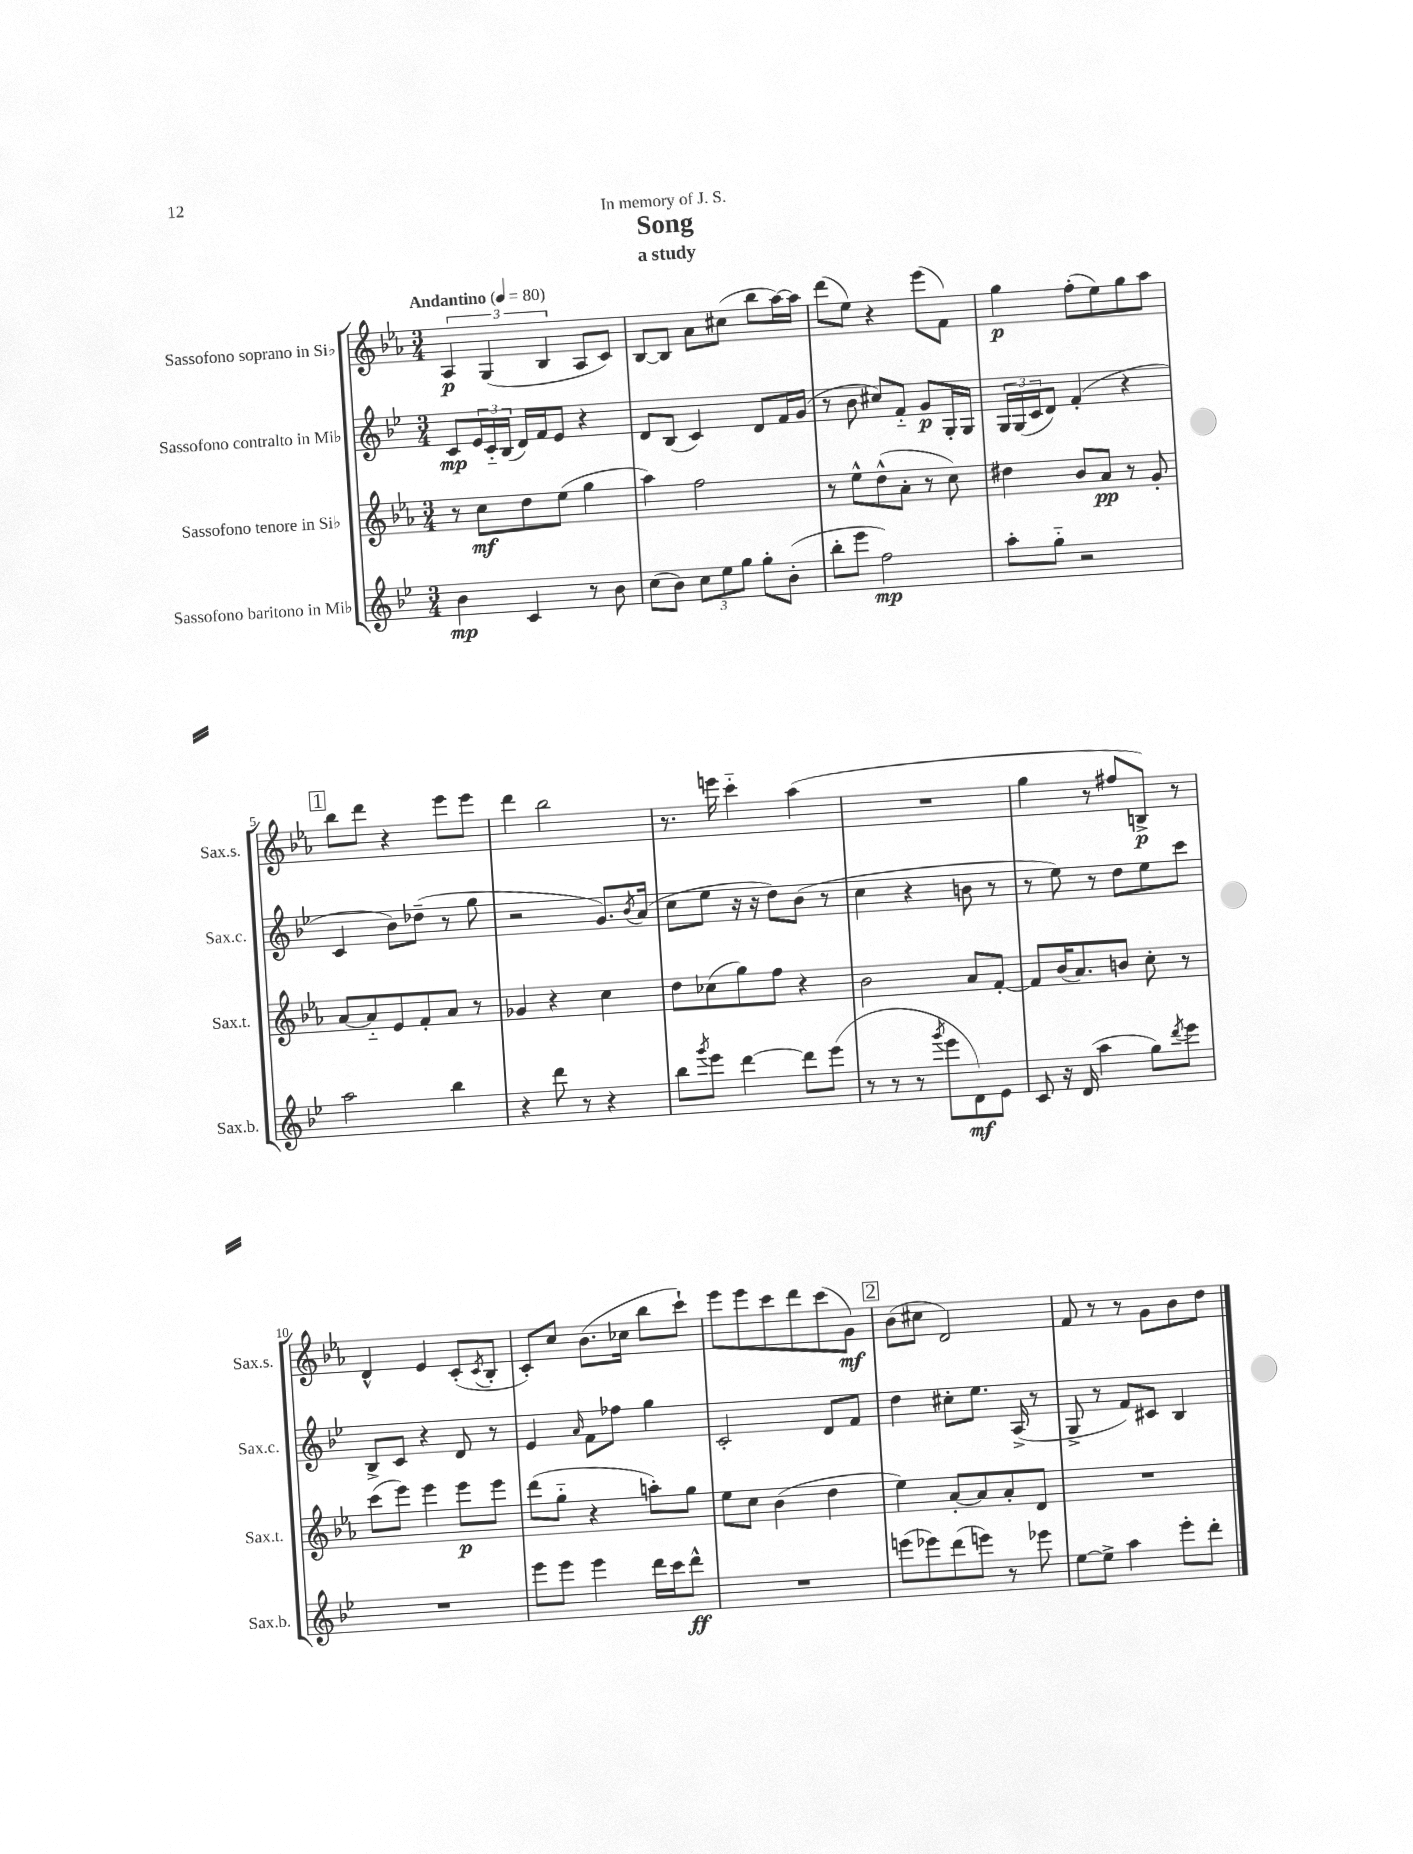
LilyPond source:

\header { title = "Song" subtitle = "a study" dedication = "In memory of J. S." }
<<
\new StaffGroup <<
\new Staff = "s0" \with { instrumentName = "Sassofono soprano in Sib" shortInstrumentName = "Sax.s." } {
    \clef treble \key ees \major \numericTimeSignature \time 3/4 \tempo "Andantino" 4 = 80
    \tuplet 3/2 { aes4\p g4( bes4 } aes8 c'8) |
    bes8~ bes8 aes'8 cis''8( bes''8 aes''16~) aes''16 |
    d'''8( ees''8) r4 ees'''8( f'8) |
    g''4\p f''8-.( ees''8) g''8 aes''8 |
    \mark \markup { \box "1" } bes''8 d'''8 r4 ees'''8 ees'''8 |
    d'''4 bes''2 |
    r8. e'''16 c'''4-_ aes''4( |
    R2. |
    g''4 r8 fis''8 b8->\p) r8 |
    d'4-^ ees'4 c'8-.( \acciaccatura { c'8 } bes8-. |
    c'8-.) c''8 bes'8.( ces''16 bes''8 c'''8-!) |
    ees'''8 ees'''8 c'''8 d'''8 c'''8( g'8\mf) |
    \mark \markup { \box "2" } bes'8( cis''8 d'2) |
    f'8 r8 r8 g'8 bes'8 d''8 \bar "|." |
}
\new Staff = "s1" \with { instrumentName = "Sassofono contralto in Mib" shortInstrumentName = "Sax.c." } {
    \clef treble \key bes \major \numericTimeSignature \time 3/4
    c'8\mp \tuplet 3/2 { ees'16 c'16-_ bes16( } d'16) f'16 ees'8 r4 |
    d'8 bes8( c'4) d'8 f'16 g'16( |
    r8 bes'8 cis''8) f'8-_ g'8\p g16-. g16 |
    \tuplet 3/2 { g16 g16( c'16 } d'8) f'4-.( r4 |
    \mark \markup { \box "1" } c'4 bes'8) des''8--( r8 g''8 |
    r2 g'8.) \acciaccatura { bes'8 } a'16( |
    c''8 ees''8 r16 r16 d''8) bes'8( r8 |
    c''4 r4 b'8 r8 |
    r8 ees''8) r8 d''8 ees''8 c'''8 |
    bes8-> c'8 r4 d'8 r8 |
    ees'4 \grace { a'16 } f'8 fes''8 g''4 |
    c'2-. d'8 f'8 |
    \mark \markup { \box "2" } d''4 cis''8-. ees''8. a16->( r8 |
    g8-> r8 f'8) cis'8 bes4 \bar "|." |
}
\new Staff = "s2" \with { instrumentName = "Sassofono tenore in Sib" shortInstrumentName = "Sax.t." } {
    \clef treble \key ees \major \numericTimeSignature \time 3/4
    r8 c''8\mf d''8 ees''8( g''4 |
    aes''4) f''2 |
    r8 ees''8-^ d''8-^( aes'8-. r8 c''8) |
    dis''4 bes'8 aes'8\pp r8 g'8-. |
    \mark \markup { \box "1" } aes'8~ aes'8-_ ees'8 f'8-. aes'8 r8 |
    ges'4 r4 c''4 |
    d''8 ces''8( g''8) f''8 r4 |
    bes'2 aes'8 f'8~-. |
    f'8 bes'16( aes'8.) b'8 c''8-. r8 |
    c'''8( ees'''8) ees'''4 ees'''8\p ees'''8 |
    d'''8( g''8-_ r4 a''8-.) g''8 |
    ees''8 c''8 bes'4( d''4 |
    \mark \markup { \box "2" } ees''4) aes'8~-. aes'8 aes'8-. d'8 |
    R2. \bar "|." |
}
\new Staff = "s3" \with { instrumentName = "Sassofono baritono in Mib" shortInstrumentName = "Sax.b." } {
    \clef treble \key bes \major \numericTimeSignature \time 3/4
    bes'4\mp c'4 r8 bes'8 |
    c''8( bes'8) \tuplet 3/2 { c''8 ees''8 g''8 } g''8-. bes'8-.( |
    bes''8-. ees'''8 f''2\mp) |
    a''8-. g''8-_ r2 |
    \mark \markup { \box "1" } a''2 bes''4 |
    r4 d'''8 r8 r4 |
    bes''8 \acciaccatura { g'''8 } ees'''8 d'''4~ d'''8 ees'''8( |
    r8 r8 r8 \acciaccatura { g'''8 } ees'''8 d'8\mf) ees'8 |
    c'8 r16 d'16( a''4 g''8) \acciaccatura { d'''8 } ees'''8 |
    R2. |
    ees'''8 ees'''8 ees'''4 d'''16 c'''16 d'''8-^\ff |
    R2. |
    \mark \markup { \box "2" } e'''8( ees'''8) d'''8( e'''8) r8 ees'''8 |
    ees''8~ ees''8-> a''4 ees'''8-. d'''8-. \bar "|." |
}
>>
>>
